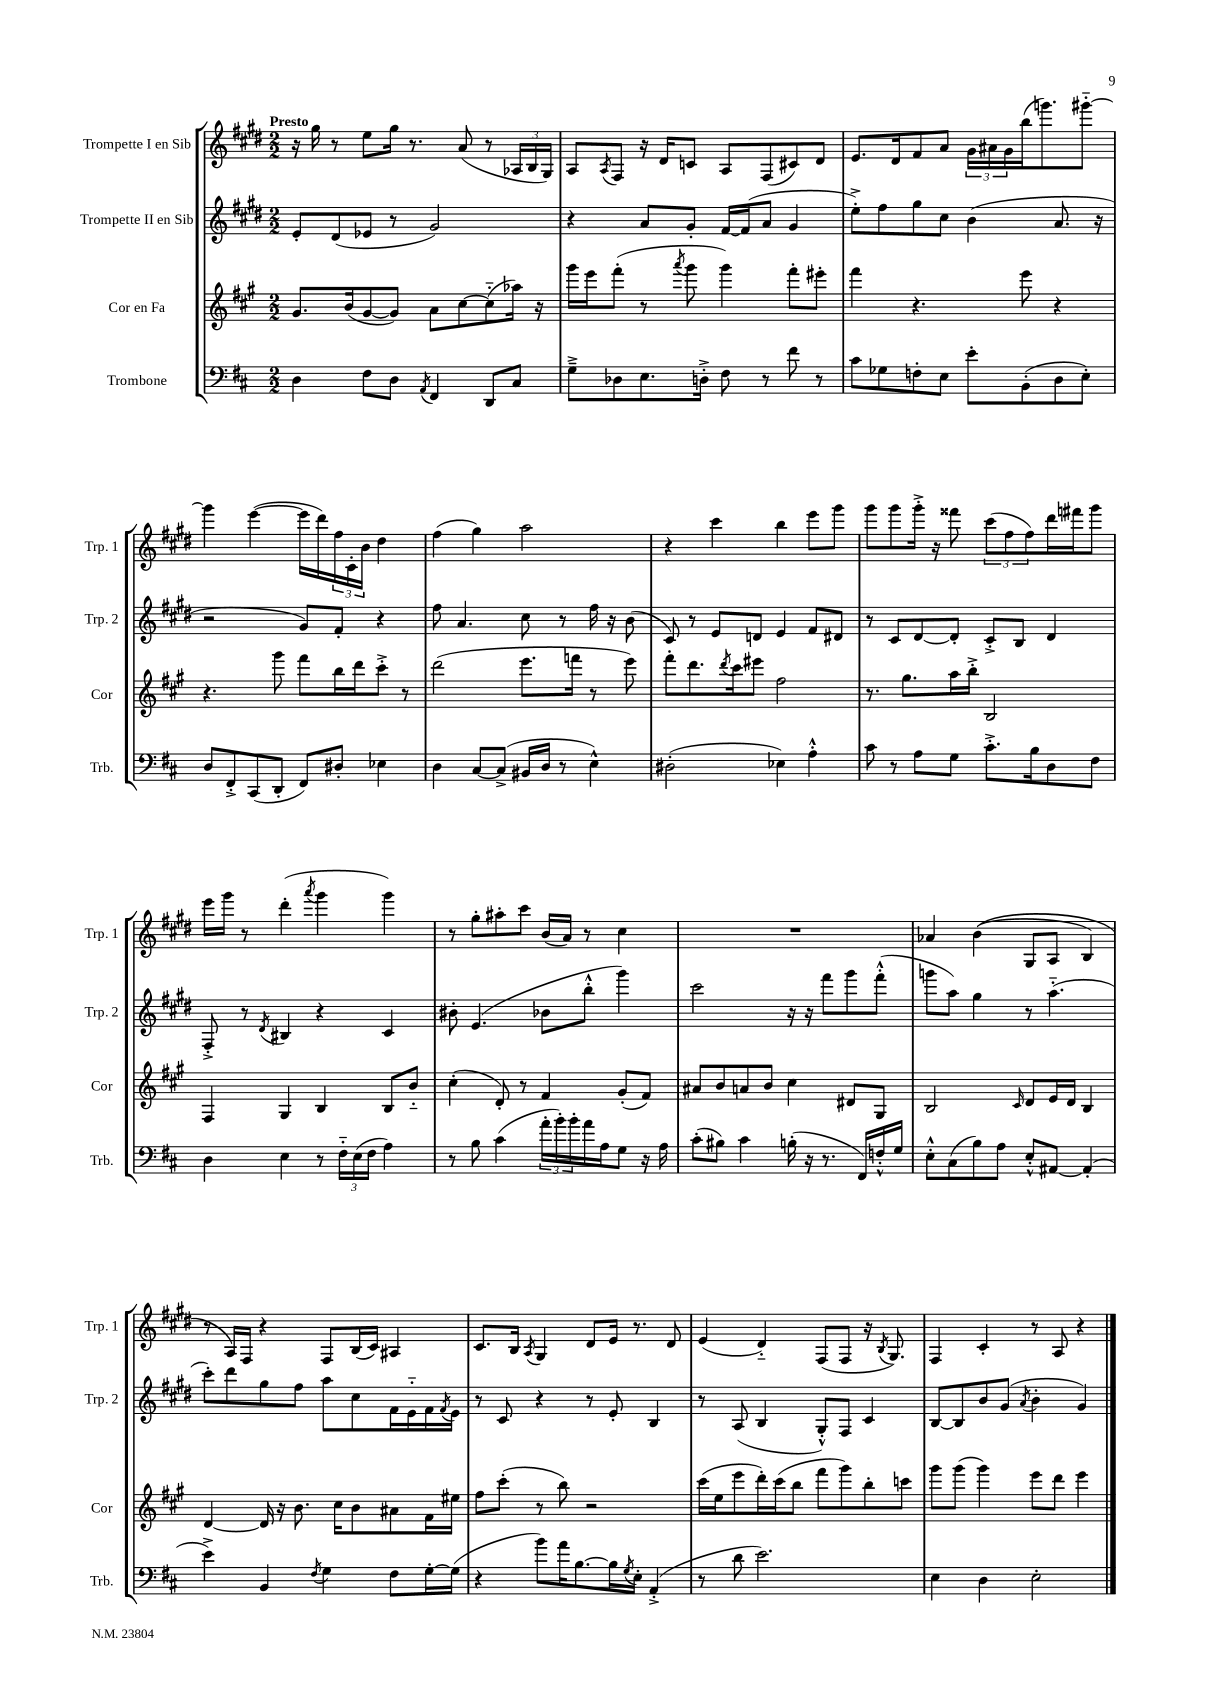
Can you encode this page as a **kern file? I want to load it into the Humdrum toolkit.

**kern	**kern	**kern	**kern
*staff4	*staff3	*staff2	*staff1
*clefF4	*clefG2	*clefG2	*clefG2
*k[f#c#]	*k[f#c#g#]	*k[f#c#g#d#]	*k[f#c#g#d#]
*M2/2	*M2/2	*M2/2	*M2/2
4D\	8.g#/L	8e'/L	16r
.	.	.	16gg#\
.	.	(8d#/	8r
.	(16b/k	.	.
8F#\L	[8g#/	8e-/J	8ee\L
8D\J	8g#/]J)	8r	16gg#\Jk
.	.	.	8.r
8qAA/	.	.	.
4FF#/	8a\L	2g#/)	.
.	[8cc#\	.	(8a/
8DD/L	(8cc#'~\]	.	8r
8C#/J	16aa-\Jk)	.	24A-/LL
.	.	.	24B/
.	16r	.	.
.	.	.	24G#/JJ)
=	=	=	=
8G~^\L	16ggg#\LL	4r	8A/L
.	16eee\J	.	.
.	.	.	8qA/
8D-\	(8fff#'\J	.	8F#/J
8.E\	8r	8a/L	16r
.	.	.	16d#/LK
.	8qaaa/	.	.
.	8ggg#\	8g#'/J	8c/J
16D'^\Jk	.	.	.
8F#\	4ggg#\)	[16f#/LL	8A/L
.	.	(16f#/]J	.
8r	.	8a/J	(8F#/
8f#\	8fff#'\L	4g#/	8c#/)
8r	8eee#'\J	.	8d#/J
=	=	=	=
8c#\L	4fff#\	8ee'^\L)	8.e/L
8G-\	.	8ff#\	.
.	.	.	16d#/k
8F'\	4.r	8gg#\	8f#/
8E\J	.	8cc#\J	8a/J
8e'\L	.	(4b\	24g#\LL
.	.	.	24a#\
.	.	.	24g#\
(8BB'\	8eee\	.	(16bb\J
.	.	.	8.ggg\)
8D\	4r	8.a/	.
8E'\J)	.	.	[8ggg#'~\J
.	.	16r	.
=	=	=	=
8D/L	4.r	2r	4ggg#\]
8FF#'^/	.	.	.
(8CC#/	.	.	([4eee\
8DD'/J	8ggg#\	.	.
8FF#/L)	8fff#\L	8g#/L)	16eee\]LL
.	.	.	16ddd#\)
8D#'/J	16bb\L	8f#'/J	24ff#\
.	.	.	24c#'\
.	16ddd\J	.	.
.	.	.	24b\JJ
4E-\	8ccc#'^\J	4r	4dd#\
.	8r	.	.
=	=	=	=
4D\	(2ddd\	8ff#\	(4ff#\
.	.	4.a/	.
[8C#/L	.	.	4gg#\)
(8C#^/]J	.	.	.
16BB#/LL	8.eee\L	8cc#\	2aa\
16D/JJ	.	.	.
8r	.	8r	.
.	16fff\Jk	.	.
4E^^\)	8r	16ff#\	.
.	.	16r	.
.	8eee\)	(8b\	.
=	=	=	=
(2D#'\	8fff#'\L	8c#/)	4r
.	8.ddd\	8r	.
.	.	8e/L	4ccc#\
.	8qddd/	.	.
.	16ccc#\k	.	.
.	8eee#\J	8d/J	.
4E-\)	2ff#\	4e/	4bb\
4A'^^\	.	8f#/L	8eee\L
.	.	8d#/J	8ggg#\J
=	=	=	=
8c#\	8.r	8r	8ggg#\L
8r	.	8c#/L	8ggg#\
.	8.gg#\L	.	.
8A\L	.	[8d#/	16ggg#'^\Jk
.	.	.	16r
8G\J	16aa\L	8d#'/]J	8fff##\
.	16bb'^\JJ	.	.
8.c#'^\L	2B/	8c#'^/L	(12ccc#\L
.	.	.	12ff#\
.	.	8B/J	.
.	.	.	12ff#\)
16B\k	.	.	.
8D\	.	4d#/	16ddd#\L
.	.	.	16fff#\J
8F#\J	.	.	8ggg#\J
=	=	=	=
4D\	4F#/	8F#'^/	16eee\LL
.	.	.	16ggg#\JJ
.	.	8r	8r
.	.	8qd#/	.
4E\	4G#/	4B#/	(4ddd#'\
.	.	.	8qaaa/
8r	4B/	4r	4ggg#\
24F#'~\LL	.	.	.
(24E\	.	.	.
24F#\JJ	.	.	.
4A\)	8B/L	4c#/	4ggg#\)
.	8b'~/J	.	.
=	=	=	=
8r	(4cc#'\	8b#'\	8r
8B\	.	(4.e/	8gg#'\L
(4c#\	8d'/)	.	8aa#'\
.	8r	.	8ccc#\J
24a'\LL	4f#/	8b-\L	(16b/LL
24b'\)	.	.	.
.	.	.	16a/JJ)
24b'\	.	.	.
16a\	.	8bb'^^\J	8r
16A\J	.	.	.
8G\J	(8g#'/L	4ggg#\)	4cc#\
16r	8f#/J)	.	.
16A\	.	.	.
=	=	=	=
(8c#'\L	8a#/L	2ccc#\	1r
8B#\J)	8b/	.	.
4c#\	8a/	.	.
.	8b/J	.	.
(16B'\	4cc#\	16r	.
16r	.	16r	.
8.r	.	8fff#\L	.
.	8d#/L	8ggg#\	.
16FF#/LL)	.	.	.
16F'^^/	8G#/J	(8fff#'^^\J	.
16G/JJ	.	.	.
=	=	=	=
8E'^^\L	2B/	8ggg\L	4a-/
(8C#\	.	8aa\J)	.
8B\)	.	4gg#\	&((4b\
8A\J	.	.	.
.	16qqc#/	.	.
8E'^^/L	8d/L	8r	8G#/L
[8AA#/J	16e/L	(4.aa'~\	8A/J
.	16d/JJ	.	.
(4AA#'/]	4B/	.	4B/)
=	=	=	=
4e^\)	[4d/	8ccc#'\L)	8r
.	.	8ddd#\	16A/LL&)
.	.	.	16F#/JJ
4BB/	16d/]	8gg#\	4r
.	16r	.	.
.	8.b\	8ff#\J	.
8qF#/	.	.	.
4G\	.	8aa\L	8F#/L
.	16cc#\LK	.	.
.	8b\	8cc#\	(16B/L
.	.	.	16c#/JJ)
8F#\L	8a#\	16f#\L	4A#/
.	.	16e'~\	.
[16G'\L	16f#\L	16f#\	.
.	.	8qf#/	.
(16G\]JJ	16ee#\JJ	16e\JJ	.
=	=	=	=
4r	8ff#\L	8r	8.c#/L
.	(8ccc#'\J	8c#/	.
.	.	.	16B/Jk
.	.	.	8qA/
8b\L)	8r	4r	4G#/
16a\K	8bb\)	.	.
[8.B\	.	.	.
.	2r	8r	8d#/L
16B\]L	.	8e'/	16e/Jk
8qG/	.	.	.
16E'\JJ	.	.	8.r
(4AA'^/	.	4B/	.
.	.	.	8d#/
=	=	=	=
8r	(16ccc#\LL	8r	(4e/
.	16ee\J	.	.
8d\	8eee\	(8A/	.
2.e\)	16ddd'\L)	4B/	4d#'~/)
.	(16ccc#\J	.	.
.	8bb\J	.	.
.	8fff#\L	8G#'^^/L)	(8F#/L
.	8ggg#\)	8F#/J	8F#/J
.	8bb'\	4c#/	16r
.	.	.	8qB/
.	.	.	8.G#/)
.	8ccc\J	.	.
=	=	=	=
4E\	8ggg#\L	[8B/L	4F#/
.	(8ggg#\J	8B/]	.
4D\	4ggg#\)	8b/	4c#'/
.	.	(8g#/J	.
.	.	8qa/	.
2E'\	8eee\L	4b'\	8r
.	8ddd\J	.	8A/
.	4eee\	4g#/)	4r
==	==	==	==
*-	*-	*-	*-
